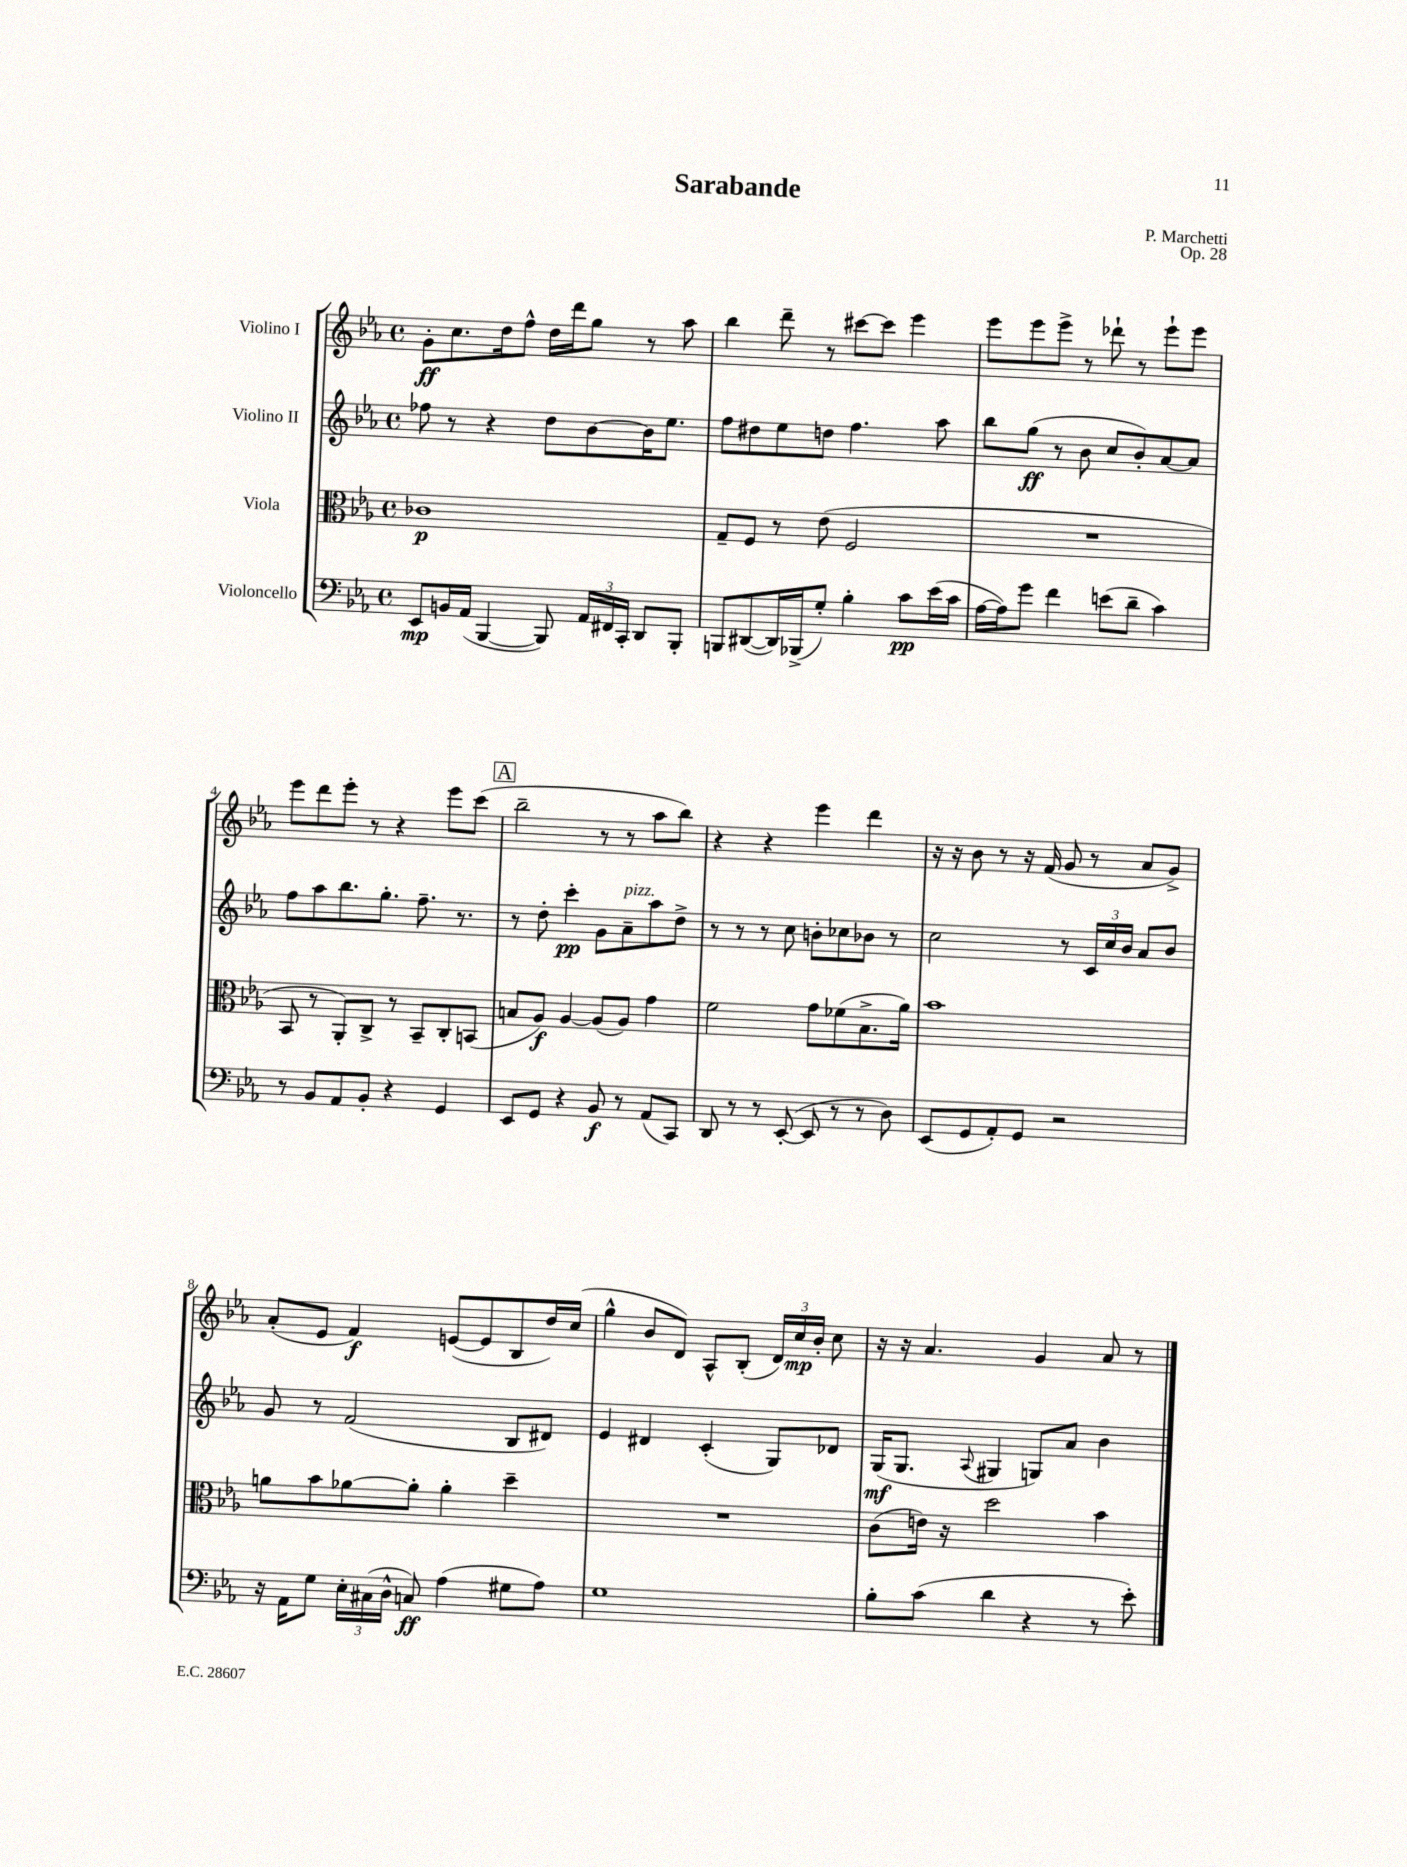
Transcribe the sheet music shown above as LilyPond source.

\header { title = "Sarabande" composer = "P. Marchetti" opus = "Op. 28" }
<<
\new StaffGroup <<
\new Staff = "s0" \with { instrumentName = "Violino I" } {
    \clef treble \key ees \major \defaultTimeSignature \time 4/4
    \autoBeamOff g'8[-.\ff c''8. d''16 f''8]-^ d''16[ d'''16 g''8] r8 aes''8 |
    bes''4 d'''8-- r8 cis'''8[~ cis'''8] ees'''4 |
    ees'''8[ ees'''8 ees'''8]-> r8 des'''8-! r8 ees'''8[-! ees'''8] |
    ees'''8[ d'''8 ees'''8]-. r8 r4 ees'''8[ c'''8]( |
    \mark \markup { \box "A" } bes''2-- r8 r8 aes''8[ bes''8]) |
    r4 r4 ees'''4 d'''4 |
    r16 r16 bes'8 r8 r16 f'16( g'8 r8 aes'8[ g'8]->) |
    aes'8[-.( ees'8] f'4\f) e'8[~( e'8 bes8 d''16) c''16]( |
    g''4-^ bes'8[ d'8]) aes8[-^ bes8]-.( \tuplet 3/2 { d'16[) c''16\mp bes'16]-. } c''8 |
    r16 r16 aes'4. g'4 aes'8 r8 \bar "|." |
}
\new Staff = "s1" \with { instrumentName = "Violino II" } {
    \clef treble \key ees \major \defaultTimeSignature \time 4/4
    \autoBeamOff fes''8 r8 r4 d''8[ bes'8~ bes'16 ees''8.] |
    f''8[ dis''8 ees''8 d''8] f''4. aes''8 |
    bes''8[ g''8]\ff( r8 bes'8 c''8[ bes'8-.) aes'8~ aes'8] |
    f''8[ aes''8 bes''8. g''8.]-. f''8.-- r8. |
    \mark \markup { \box "A" } r8 d''8-. c'''4-.\pp g'8[ aes'8--^\markup { \italic "pizz." } aes''8 d''8]-> |
    r8 r8 r8 c''8 b'8[-. ces''8 bes'8] r8 |
    c''2 r8 \tuplet 3/2 { c'16[ c''16 bes'16] } aes'8[ bes'8] |
    g'8 r8 f'2( bes8[ dis'8]) |
    ees'4 dis'4 c'4-.( g8[) des'8] |
    g16[\mf( g8.] \appoggiatura { aes8 } gis4 g8[) aes'8] bes'4 \bar "|." |
}
\new Staff = "s2" \with { instrumentName = "Viola" } {
    \clef alto \key ees \major \defaultTimeSignature \time 4/4
    \autoBeamOff ces'1\p |
    g8[-- f8] r8 ees'8( f2 |
    R1 |
    bes,8 r8 aes,8[-.) c8]-> r8 bes,8[-- c8-. b,8]( |
    \mark \markup { \box "A" } b8[ aes8]\f) aes4~ aes8[( aes8]) g'4 |
    f'2 g'8[ fes'8( bes8.-> aes'16]) |
    bes'1 |
    a'8[ bes'8 aes'8~ aes'8]-. aes'4-. d''4-- |
    R1 |
    c'8[( e'16]) r16 d''2 bes'4 \bar "|." |
}
\new Staff = "s3" \with { instrumentName = "Violoncello" } {
    \clef bass \key ees \major \defaultTimeSignature \time 4/4
    \autoBeamOff ees,8[\mp b,16 aes,16]( bes,,4~ bes,,8) \tuplet 3/2 { aes,16[ fis,16 c,16]-. } d,8[ bes,,8]-. |
    b,,8[ dis,8~( dis,16) bes,,16->( g8]-.) bes4-. c'8[\pp ees'16( c'16] |
    aes16[~ aes16) g'8] f'4 e'8[( d'8]-- c'4) |
    r8 bes,8[ aes,8 bes,8]-. r4 g,4 |
    \mark \markup { \box "A" } ees,8[ g,8] r4 bes,8\f r8 aes,8[( c,8]) |
    d,8 r8 r8 ees,8~-.( ees,8 r8 r8 d8) |
    ees,8[( g,8 aes,8-.) g,8] r2 |
    r16 aes,16[ g8] \tuplet 3/2 { ees16[-. cis16( d16]-^ } c8\ff) aes4( gis8[ aes8]) |
    g1 |
    bes8[-. c'8]( d'4 r4 r8 ees'8-.) \bar "|." |
}
>>
>>
